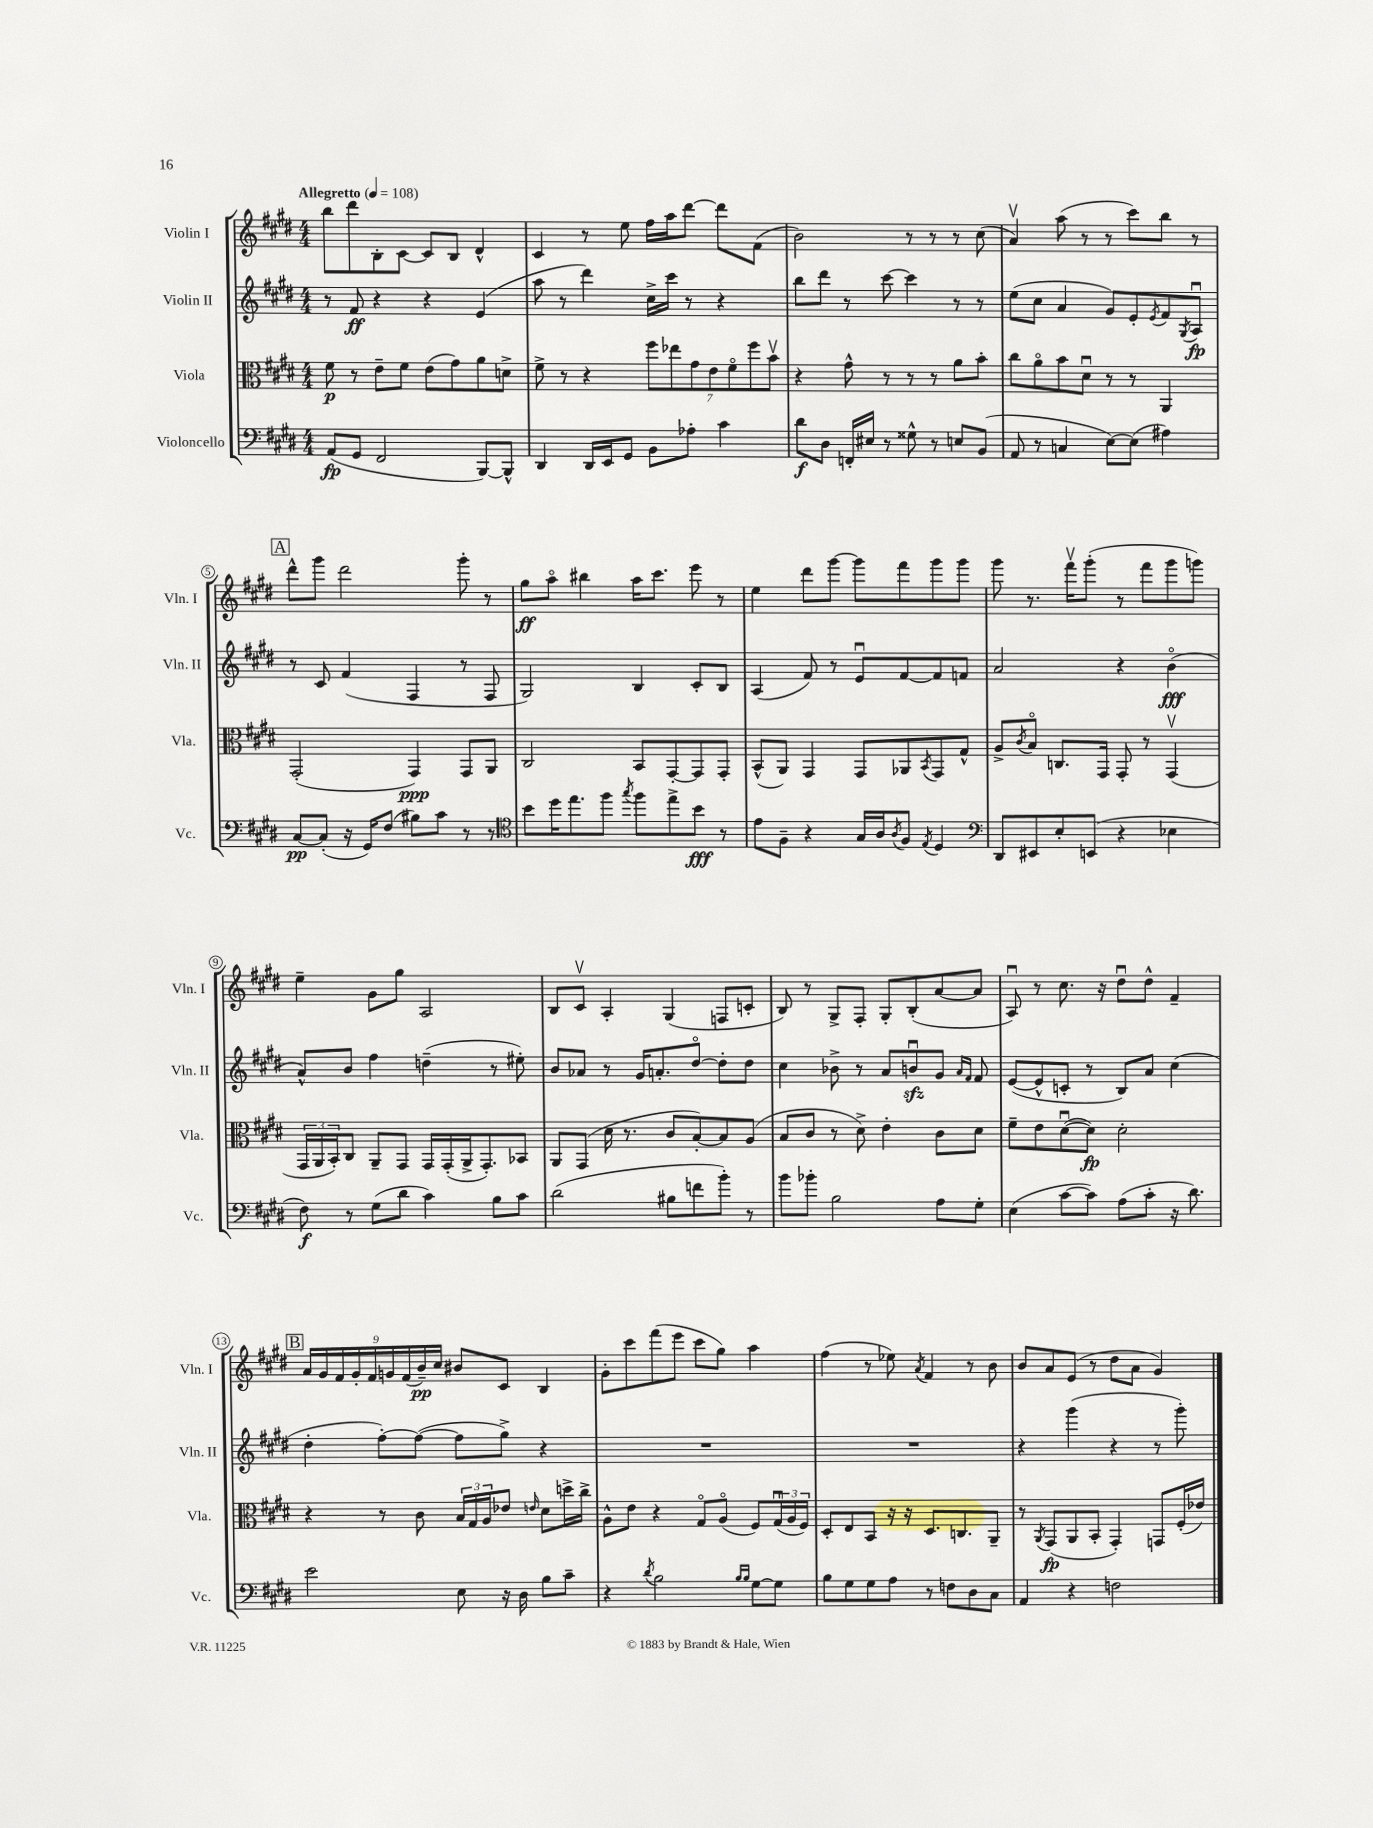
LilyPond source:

<<
\new StaffGroup <<
\new Staff = "s0" \with { instrumentName = "Violin I" shortInstrumentName = "Vln. I" } {
    \clef treble \key e \major \numericTimeSignature \time 4/4 \tempo "Allegretto" 4 = 108
    b''8 dis'''8 b8-. cis'8~ cis'8 b8 dis'4-^ |
    cis'4 r8 e''8 fis''16 a''16 dis'''8~ dis'''8 fis'8( |
    b'2) r8 r8 r8 cis''8( |
    a'4\upbow) a''8( r8 r8 cis'''8) b''8 r8 |
    \mark \markup { \box "A" } dis'''8-^ gis'''8 dis'''2 gis'''8-. r8 |
    gis''8\ff a''8\flageolet bis''4 a''16 cis'''8. e'''8 r8 |
    e''4 dis'''8 gis'''8~ gis'''8 fis'''8 gis'''8 gis'''8 |
    gis'''8 r8. fis'''16\upbow gis'''8-.( r8 fis'''8 gis'''8 g'''8) |
    e''4-- gis'8 gis''8 a2 |
    b8 cis'8\upbow a4-. gis4( f8 c'8-. |
    b8) r8 gis8-> fis8-. gis8-. b8-.( a'8~ a'8 |
    a8\downbow) r8 cis''8. r16 dis''8\downbow dis''8-^ fis'4-- |
    \mark \markup { \box "B" } \tuplet 9/8 { a'16 gis'16 fis'16 gis'16-. fis'16 g'16 fis'16( b'16--\pp) cis''16 } bis'8 cis'8 b4 |
    gis'8-. cis'''8 fis'''8( e'''8 cis'''8 gis''8) a''4 |
    fis''4( r8 ees''8) \acciaccatura { a'8 } fis'4 r8 b'8 |
    b'8 a'8 e'8( r8 dis''8 a'8 gis'4) \bar "|." |
}
\new Staff = "s1" \with { instrumentName = "Violin II" shortInstrumentName = "Vln. II" } {
    \clef treble \key e \major \numericTimeSignature \time 4/4
    r8 fis'8\ff r4 r4 e'4( |
    a''8 r8 dis'''4) cis''16-> cis'''16 r8 r4 |
    b''8 dis'''8 r8 cis'''8~ cis'''4 r8 r8 |
    e''8( cis''8 a'4 gis'8) e'8-. \acciaccatura { e'8 } fis'8 \acciaccatura { gis8 } a8\downbow\fp |
    \mark \markup { \box "A" } r8 cis'8 fis'4( fis4 r8 fis8 |
    gis2) b4 cis'8-. b8 |
    a4( fis'8) r8 e'8\downbow fis'8~ fis'8 f'8 |
    a'2 r4 b'4\flageolet\fff( |
    a'8-^) b'8 fis''4 d''4--( r8 eis''8-.) |
    b'8 aes'8 r8 gis'16 a'8.-. dis''8~\flageolet dis''8-. dis''8 |
    cis''4 bes'8-> r8 a'8 b'8\downbow\sfz gis'8 \grace { a'16 fis'16 } fis'8 |
    e'8~( e'8-^ c'8-. r8 b8) a'8 cis''4( |
    \mark \markup { \box "B" } dis''4-. fis''8~-.) fis''8~( fis''8 gis''8->) r4 |
    R1 |
    R1 |
    r4 gis'''4( r4 r8 gis'''8-.) \bar "|." |
}
\new Staff = "s2" \with { instrumentName = "Viola" shortInstrumentName = "Vla." } {
    \clef alto \key e \major \numericTimeSignature \time 4/4
    fis'8\p r8 e'8-- fis'8 e'8( gis'8) a'8 d'8-> |
    fis'8-> r8 r4 \tuplet 7/4 { fis''8 ees''8 gis'8 e'8 fis'8\flageolet fis''8 b'8\upbow } |
    r4 gis'8-^ r8 r8 r8 a'8 b'8-. |
    cis''8 a'8\flageolet b'8 dis'8\downbow r8 r8 a,4 |
    \mark \markup { \box "A" } gis,2-.( gis,4\ppp) gis,8 a,8 |
    cis2 b,8 gis,8~-. gis,8 gis,8-. |
    b,8-^( a,8) gis,4 gis,8 aes,8 \acciaccatura { b,8 } gis,8 gis8-^ |
    a8-> \acciaccatura { cis'8 } b8\flageolet c8. gis,16 gis,8-. r8 gis,4\upbow( |
    \tuplet 3/2 { gis,16 a,16 b,16-.) } cis8 a,8-- gis,8 gis,16 gis,16-.( a,16-> gis,8.-.) bes,8 |
    a,8 gis,8( dis'16 r8. cis'8 b8~-.) b8 a8( |
    b8 cis'8 r8 dis'8->) e'4-. cis'8 dis'8 |
    fis'8-- e'8 dis'8~\downbow( dis'8\fp) dis'2-. |
    \mark \markup { \box "B" } r4 r8 cis'8 \tuplet 3/2 { b16 gis16 a16 } ees'8 \grace { e'16 } dis'8 d''16-> cis''16-> |
    a8-^ e'8 r4 gis8\flageolet a8\flageolet( fis8) \tuplet 3/2 { gis16\downbow( a16 fis16) } |
    dis8-. e8 b,8 r16 r16 dis8. c8. a,8-- |
    r8 \acciaccatura { a,8 } gis,8\fp( a,8 b,8-. gis,4-.) g,8 fis16-.( ees'16) \bar "|." |
}
\new Staff = "s3" \with { instrumentName = "Violoncello" shortInstrumentName = "Vc." } {
    \clef bass \key e \major \numericTimeSignature \time 4/4
    a,8\fp( gis,8 fis,2 b,,8~) b,,8-^ |
    dis,4 dis,16 e,16 gis,8 b,8 aes8-. cis'4 |
    dis'8\f dis8 f,16-. eis16 r8 gisis8-^ r8 e8 b,8( |
    a,8 r8 c4 e8~) e8( ais4) |
    \mark \markup { \box "A" } cis8~\pp cis8-.( r16 gis,16) fis8( bis8) cis'8 r8 r8 |
    \clef tenor b'8 dis''16 e''8. fis''8 \acciaccatura { gis''8 } fis''8 e''8-> b'8\fff r8 |
    e'8 fis8-- r4 gis16 a16 \acciaccatura { a8 } fis8 \acciaccatura { e8 } dis4 |
    \clef bass dis,8 eis,8 e8-. e,8( r4 ees4 |
    fis8\f) r8 gis8( dis'8 cis'4) b8 cis'8 |
    dis'2( bis8 f'8 b'8-.) r8 |
    b'8 bes'8-. b2 a8 gis8-. |
    e4( cis'8~ cis'8) a8( cis'8-. r16 dis'8.) |
    \mark \markup { \box "B" } e'2 e8 r16 dis16 b8 cis'8-- |
    r4 \acciaccatura { dis'8 } b2 \grace { b16 b16 } gis8~ gis8 |
    b8 gis8 gis8 a8 r8 f8 dis8 cis8 |
    a,4 r4 f2 \bar "|." |
}
>>
>>
\layout { \context { \Score \override BarNumber.stencil = #(make-stencil-circler 0.1 0.3 ly:text-interface::print) } }
